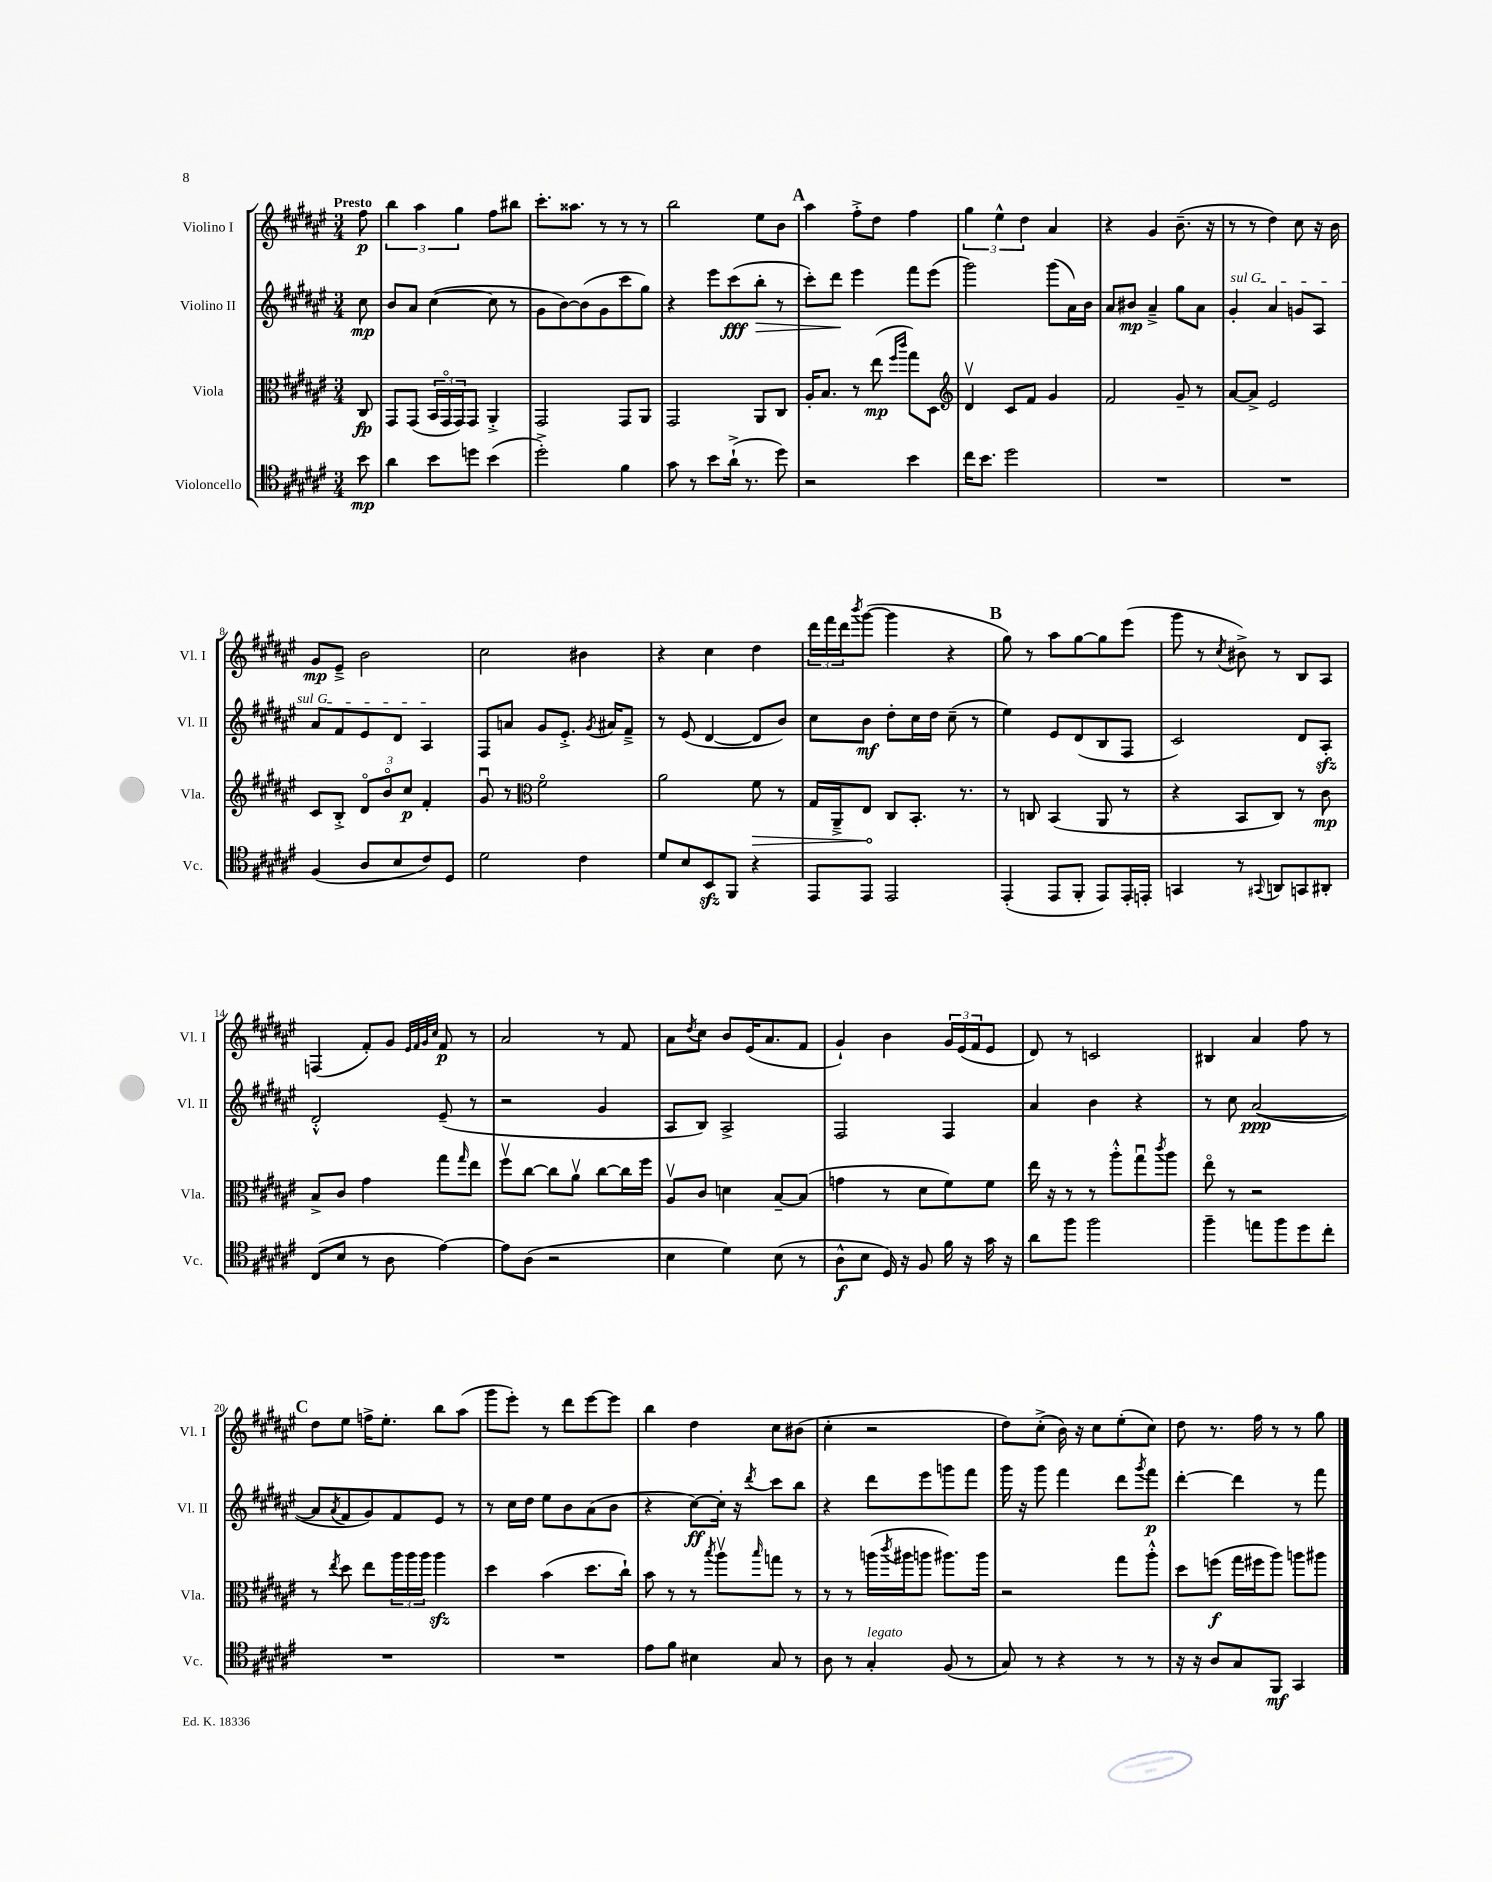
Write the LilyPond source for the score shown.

<<
\new StaffGroup <<
\new Staff = "s0" \with { instrumentName = "Violino I" shortInstrumentName = "Vl. I" } {
    \clef treble \key fis \major \numericTimeSignature \time 3/4 \partial 8 \tempo "Presto"
    fis''8\p |
    \tuplet 3/2 { b''4 ais''4 gis''4 } fis''8 bis''8 |
    cis'''8.-. aisis''8. r8 r8 r8 |
    b''2 eis''8 b'8 |
    \mark \markup { \bold "A" } ais''4 fis''8-.-> dis''8 fis''4 |
    \tuplet 3/2 { gis''4 eis''4-^ dis''4 } ais'4 |
    r4 gis'4 b'8.--( r16 |
    r8 r8 dis''4) cis''8 r16 b'16 |
    gis'8\mp eis'8---> b'2 |
    cis''2 bis'4 |
    r4 cis''4 dis''4 |
    \tuplet 3/2 { dis'''16 fis'''16 dis'''16 } \acciaccatura { b'''8 } gis'''8~( gis'''4 r4 |
    \mark \markup { \bold "B" } gis''8) r8 ais''8 gis''8~ gis''8 eis'''8( |
    gis'''8 r8 \acciaccatura { cis''8 } bis'8->) r8 b8 ais8 |
    f4( fis'8-.) gis'8 \grace { eis'32 fis'32 gis'32 cis''32 } fis'8\p r8 |
    ais'2 r8 fis'8 |
    ais'8 \acciaccatura { dis''8 } cis''8 b'8 eis'16( ais'8. fis'8 |
    gis'4-!) b'4 \tuplet 3/2 { gis'16 eis'16( fis'16 } eis'8 |
    dis'8) r8 c'2 |
    bis4 ais'4 fis''8 r8 |
    \mark \markup { \bold "C" } dis''8 eis''8 f''16-> eis''8.-. b''8 ais''8( |
    gis'''8 eis'''8-.) r8 dis'''8 eis'''8~ eis'''8 |
    b''4 dis''4 cis''8 bis'8( |
    cis''4-. r2 |
    dis''8) cis''8-.->( b'16) r16 cis''8 eis''8-.( cis''8) |
    dis''8 r8. fis''16 r8 r8 gis''8 \bar "|." |
}
\new Staff = "s1" \with { instrumentName = "Violino II" shortInstrumentName = "Vl. II" } {
    \clef treble \key fis \major \numericTimeSignature \time 3/4 \partial 8
    cis''8\mp |
    b'8 ais'8 cis''4~( cis''8 r8 |
    gis'8 b'8~) b'8( gis'8 cis'''8 gis''8) |
    r4 eis'''8 cis'''8\fff( b''8-.\> r8 |
    \mark \markup { \bold "A" } cis'''8-.) dis'''8\! eis'''4 fis'''8 eis'''8( |
    gis'''2) gis'''8( ais'16) b'16 |
    ais'8 bis'8\mp ais'4---> gis''8 ais'8 |
    \once \override TextSpanner.bound-details.left.text = \markup { \italic "sul G" } gis'4-.\startTextSpan ais'4 g'8 ais8 |
    ais'8 fis'8 eis'8 dis'8 ais4\stopTextSpan |
    fis8 a'8 gis'8 eis'8.-.-> \acciaccatura { gis'8 } ais'16 fis'8---> |
    r8 eis'8( dis'4~ dis'8 b'8) |
    cis''8 b'8\mf dis''8-. cis''16 dis''16 cis''8--( r8 |
    \mark \markup { \bold "B" } eis''4) eis'8 dis'8( b8 fis8 |
    cis'2) dis'8 ais8-.\sfz |
    dis'2-.-^ eis'8--( r8 |
    r2 gis'4 |
    ais8 b8) ais2-> |
    fis2 fis4 |
    ais'4 b'4 r4 |
    r8 cis''8 ais'2~\ppp( |
    \mark \markup { \bold "C" } ais'8 \acciaccatura { ais'8 } fis'8 gis'8) fis'8 eis'8 r8 |
    r8 cis''16 dis''16 eis''8 b'8 ais'8( b'8 |
    r4 cis''8~\ff) cis''16-. r16 \acciaccatura { dis'''8 } cis'''8 b''8 |
    r4 dis'''8 eis'''8 g'''8 fis'''8 |
    gis'''16 r16 gis'''8 fis'''4 dis'''8 \acciaccatura { gis'''8 } fis'''8\p |
    dis'''4~-. dis'''4 r8 fis'''8 \bar "|." |
}
\new Staff = "s2" \with { instrumentName = "Viola" shortInstrumentName = "Vla." } {
    \clef alto \key fis \major \numericTimeSignature \time 3/4 \partial 8
    cis8\fp |
    gis,8 gis,8( \tuplet 3/2 { b,16 gis,16\flageolet gis,16) } gis,8 ais,4-.-> |
    gis,2 gis,8 ais,8 |
    gis,2 ais,8 cis8 |
    \mark \markup { \bold "A" } ais16-. b8. r8 eis''8\mp( \grace { fis''16 cis'''16 } gis''8) dis8 |
    \clef treble dis'4\upbow cis'8 fis'8 gis'4 |
    fis'2 gis'8-- r8 |
    ais'8~ ais'8-> eis'2 |
    cis'8 b8-.-> \tuplet 3/2 { dis'8\flageolet b'8\flageolet cis''8\p } fis'4-. |
    gis'8\downbow r8 \clef alto fis'2\flageolet |
    ais'2 \once \override Hairpin.circled-tip = ##t fis'8\> r8 |
    gis16 ais,16---> eis8\! cis8 b,8.-. r8. |
    \mark \markup { \bold "B" } r8 c8 b,4( ais,8 r8 |
    r4 b,8 cis8) r8 cis'8\mp |
    b8-> cis'8 gis'4 gis''8 \grace { gis''16 } eis''8 |
    fis''8\upbow cis''8~ cis''8 ais'8\upbow cis''8~ cis''16 fis''16 |
    ais8\upbow cis'8 d'4 b8~-- b8( |
    g'4 r8 dis'8 fis'8) fis'8 |
    eis''16 r16 r8 r8 ais''8-.-^ gis''8\downbow \acciaccatura { cis'''8 } ais''8 |
    eis''8\flageolet r8 r2 |
    \mark \markup { \bold "C" } r8 \acciaccatura { eis''8 } dis''8 eis''8 \tuplet 3/2 { ais''16 ais''16 ais''16 } ais''4\sfz |
    dis''4 b'4( dis''8. cis''16-!) |
    b'8 r8 r8 \acciaccatura { b''8 } ais''8\upbow \grace { b''16 } g''8 r8 |
    r8 r8 a''16( \acciaccatura { cis'''8 } ais''16 a''8 ais''8.) ais''16 |
    r2 gis''8 ais''8-.-^ |
    dis''8 f''8\f( gis''16 fis''16 ais''8) a''8 ais''8 \bar "|." |
}
\new Staff = "s3" \with { instrumentName = "Violoncello" shortInstrumentName = "Vc." } {
    \clef tenor \key fis \major \numericTimeSignature \time 3/4 \partial 8
    b'8\mp |
    ais'4 b'8 d''8 b'4( |
    dis''2-.->) fis'4 |
    gis'8 r8 b'8 ais'16-!->( r8. dis''8) |
    \mark \markup { \bold "A" } r2 b'4 |
    cis''16 b'8. dis''2 |
    R2. |
    R2. |
    fis4( ais8 b8 cis'8) dis8 |
    dis'2 cis'4 |
    dis'8 b8 b,8\sfz fis,8 r4 |
    eis,8 eis,8 eis,2 |
    \mark \markup { \bold "B" } eis,4-.( eis,8 fis,8-. eis,8) eis,16-. e,16-. |
    g,4 r8 \appoggiatura { gis,8 } a,8 g,8 ais,8-. |
    cis8( b8 r8 ais8 eis'4~) |
    eis'8 ais8( r2 |
    b4 dis'4) b8( r8 |
    ais8-^\f b8 dis16) r16 fis8 fis'16 r16 gis'16 r16 |
    ais'8 fis''8 fis''2 |
    fis''4-- e''8 fis''8 dis''8 cis''8-. |
    \mark \markup { \bold "C" } R2. |
    R2. |
    eis'8 fis'8 bis4 gis8 r8 |
    ais8 r8 gis4-.^\markup { \italic "legato" } fis8( r8 |
    gis8) r8 r4 r8 r8 |
    r16 r16 ais8 gis8 fis,8\mf gis,4 \bar "|." |
}
>>
>>
